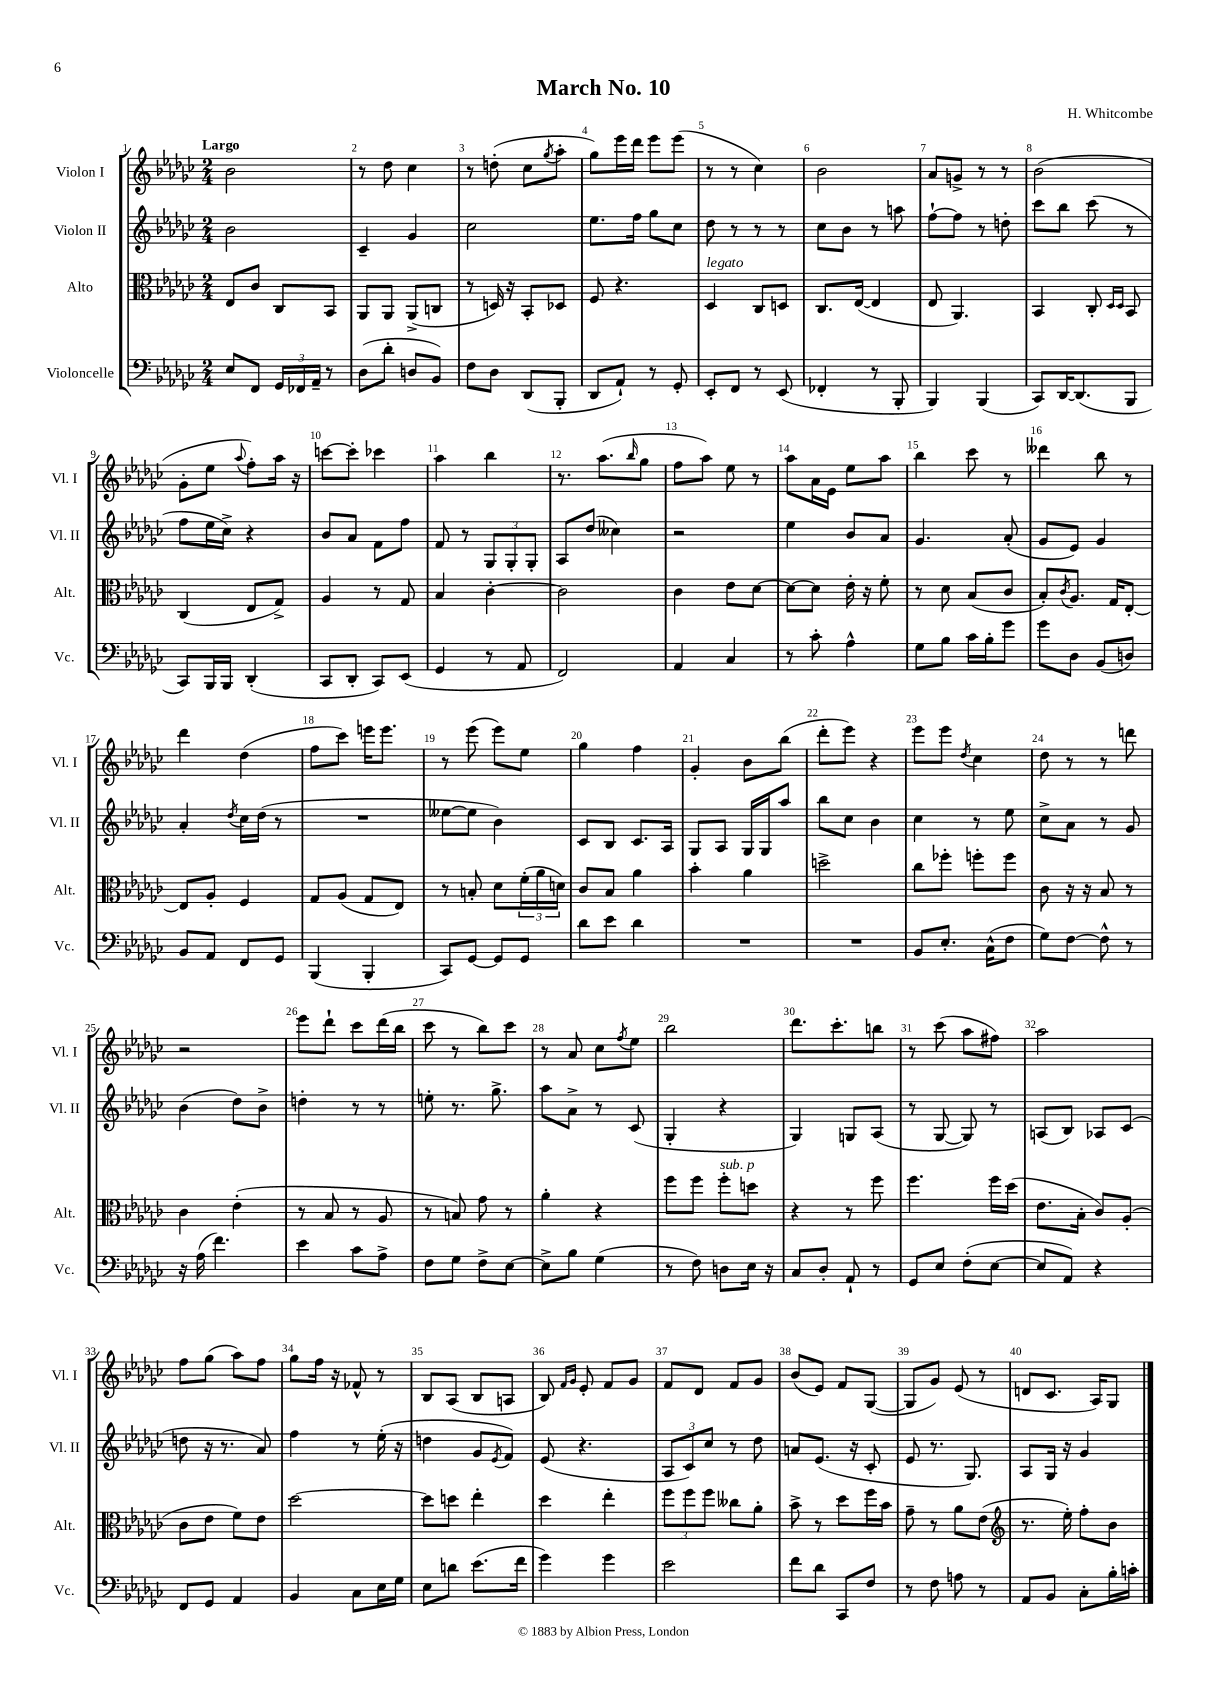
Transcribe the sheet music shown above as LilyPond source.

\header { title = "March No. 10" composer = "H. Whitcombe" }
<<
\new StaffGroup <<
\new Staff = "s0" \with { instrumentName = "Violon I" shortInstrumentName = "Vl. I" } {
    \clef treble \key ges \major \numericTimeSignature \time 2/4 \tempo "Largo"
    bes'2 |
    r8 des''8 ces''4 |
    r8 d''8-.( ces''8 \acciaccatura { ges''8 } aes''8-. |
    ges''8) ees'''16 des'''16 ees'''8 ees'''8( |
    r8 r8 ces''4) |
    bes'2 |
    aes'8 g'8-> r8 r8 |
    bes'2( |
    ges'8-. ees''8 \appoggiatura { aes''8 } f''8-.) aes''16 r16 |
    c'''8~ c'''8-. ces'''4 |
    aes''4 bes''4 |
    r8. aes''8.( \grace { bes''16 } ges''8 |
    f''8 aes''8) ees''8 r8 |
    aes''8 aes'16 ees'16 ees''8 aes''8 |
    bes''4 ces'''8 r8 |
    deses'''4 bes''8 r8 |
    des'''4 des''4( |
    f''8 ces'''8) e'''16 e'''8. |
    r8 ees'''8( ees'''8) ees''8 |
    ges''4 f''4 |
    ges'4-. bes'8 bes''8( |
    des'''8-. ees'''8) r4 |
    ees'''8 ees'''8 \acciaccatura { des''8 } ces''4 |
    des''8 r8 r8 d'''8 |
    r2 |
    ees'''8 des'''8-! ces'''8 des'''16( bes''16 |
    ces'''8 r8 bes''8) ces'''8 |
    r8 aes'8 ces''8 \acciaccatura { f''8 } ees''8 |
    bes''2 |
    des'''8. ces'''8.-. b''8 |
    r8 ces'''8( aes''8 fis''8) |
    aes''2 |
    f''8 ges''8( aes''8) f''8 |
    ges''8 f''16 r16 fes'8-^ r8 |
    bes8 aes8( bes8 a8 |
    bes8) \grace { f'16 ges'16 } ees'8-. f'8 ges'8 |
    f'8 des'8 f'8 ges'8 |
    bes'8( ees'8) f'8 ges8~( |
    ges8 ges'8) ees'8( r8 |
    d'8 ces'8. aes16) ges8 \bar "|." |
}
\new Staff = "s1" \with { instrumentName = "Violon II" shortInstrumentName = "Vl. II" } {
    \clef treble \key ges \major \numericTimeSignature \time 2/4
    bes'2 |
    ces'4-- ges'4 |
    ces''2 |
    ees''8. f''16 ges''8 ces''8 |
    des''8 r8 r8 r8 |
    ces''8 bes'8 r8 a''8 |
    f''8~-! f''8 r8 d''8-. |
    ces'''8 bes''8 ces'''8( r8 |
    f''8 ees''16 ces''16->) r4 |
    bes'8 aes'8 f'8 f''8 |
    f'8 r8 \tuplet 3/2 { ges8 ges8-. ges8-. } |
    aes8 des''8( ceses''4) |
    r2 |
    ees''4 bes'8 aes'8 |
    ges'4. aes'8-.( |
    ges'8 ees'8) ges'4 |
    aes'4-. \acciaccatura { des''8 } ces''16 des''16( r8 |
    R2 |
    eeses''8~ eeses''8 bes'4) |
    ces'8 bes8 ces'8. aes16 |
    ges8 aes8 ges16 ges16 aes''8 |
    bes''8 ces''8 bes'4 |
    ces''4 r8 ees''8 |
    ces''8-> aes'8 r8 ges'8 |
    bes'4( des''8) bes'8-> |
    d''4-. r8 r8 |
    e''8-. r8. ges''8.-> |
    aes''8 aes'8-> r8 ces'8( |
    ges4-. r4 |
    ges4) g8 aes8( |
    r8 ges8~ ges8) r8 |
    a8( bes8) aes8 ces'8( |
    d''8 r16 r8. aes'8) |
    f''4 r8 ees''16-.( r16 |
    d''4 ges'8 \acciaccatura { ees'8 } f'8) |
    ees'8( r4. |
    \tuplet 3/2 { aes8 ces'8) ces''8 } r8 des''8 |
    a'8 ees'8.( r16 ces'8-. |
    ees'8 r8. ges8.) |
    aes8 ges16 r16 ges'4 \bar "|." |
}
\new Staff = "s2" \with { instrumentName = "Alto" shortInstrumentName = "Alt." } {
    \clef alto \key ges \major \numericTimeSignature \time 2/4
    ees8 ces'8 ces8 bes,8 |
    aes,8 aes,8 aes,8->( c8 |
    r8 d16) r16 bes,8-. des8 |
    f8 r4. |
    des4^\markup { \italic "legato" } ces8 d8 |
    ces8. ees16~( ees4 |
    ees8 aes,4.) |
    bes,4 ces8-. \grace { des16 des16 } bes,8 |
    ces4( ees8 ges8->) |
    aes4 r8 ges8 |
    bes4 ces'4~-. |
    ces'2 |
    ces'4 ees'8 des'8~ |
    des'8~ des'8 ees'16-. r16 f'8-. |
    r8 des'8 bes8( ces'8 |
    bes8-.) \acciaccatura { ces'8 } aes8. ges16 ees8~-. |
    ees8 aes8-. f4 |
    ges8 aes8( ges8 ees8) |
    r8 b8-. des'8 \tuplet 3/2 { f'16-.( aes'16 d'16) } |
    ces'8 bes8 aes'4 |
    bes'4-. aes'4 |
    d''2-> |
    ces''8 fes''8-. f''8-. f''8 |
    ces'8 r16 r16 bes8 r8 |
    ces'4 ees'4-.( |
    r8 bes8 r8 aes8 |
    r8 b8) ges'8 r8 |
    aes'4-. r4 |
    f''8 f''8 f''8-.^\markup { \italic "sub. p" } d''8 |
    r4 r8 f''8 |
    f''4. f''16 des''16( |
    ees'8. bes16-. ces'8) aes8-.( |
    ces'8 ees'8 f'8) ees'8 |
    des''2~ |
    des''8 d''8 ees''4-. |
    des''4 ees''4-. |
    \tuplet 3/2 { f''8 f''8 f''8 } ceses''8 aes'8-. |
    bes'8-> r8 des''8 f''16 bes'16 |
    ges'8-- r8 aes'8 ees'8( |
    \clef treble r8. ees''16-.) f''8-. bes'8 \bar "|." |
}
\new Staff = "s3" \with { instrumentName = "Violoncelle" shortInstrumentName = "Vc." } {
    \clef bass \key ges \major \numericTimeSignature \time 2/4
    ees8 f,8 \tuplet 3/2 { ges,16 fes,16 aes,16-- } r8 |
    des8( des'8-. d8 bes,8) |
    f8 des8 des,8( bes,,8-. |
    des,8 aes,8-!) r8 ges,8-. |
    ees,8-. f,8 r8 ees,8( |
    fes,4-. r8 bes,,8-. |
    bes,,4) bes,,4( |
    ces,8) des,16~ des,8.( bes,,8 |
    ces,8) bes,,16 bes,,16 des,4-.( |
    ces,8 des,8-. ces,8) ees,8( |
    ges,4 r8 aes,8 |
    f,2) |
    aes,4 ces4 |
    r8 ces'8-. aes4-^ |
    ges8 bes8 ces'16 bes16-. ges'8 |
    ges'8 des8 bes,8( d8) |
    bes,8 aes,8 f,8 ges,8 |
    bes,,4( bes,,4-. |
    ces,8) ges,8~ ges,8 ges,8 |
    des'8 ees'8 des'4 |
    R2 |
    R2 |
    bes,8 ees8.-. ces16-^( f8 |
    ges8) f8~ f8-^ r8 |
    r16 aes16( f'4.) |
    ees'4 ces'8 aes8-> |
    f8 ges8 f8-> ees8~ |
    ees8-> bes8 ges4( |
    r8 f8) d8 ees16 r16 |
    ces8 des8-. aes,8-! r8 |
    ges,8 ees8 f8-.( ees8~ |
    ees8 aes,8) r4 |
    f,8 ges,8 aes,4 |
    bes,4 ces8 ees16 ges16 |
    ees8 d'8 ees'8.( f'16 |
    ges'4) ges'4 |
    ees'2 |
    f'8 des'8 ces,8 f8 |
    r8 f8 a8 r8 |
    aes,8 bes,8 ces8-. bes16-. c'16-. \bar "|." |
}
>>
>>
\layout { \context { \Score \override BarNumber.break-visibility = ##(#f #t #t) barNumberVisibility = #all-bar-numbers-visible } }
